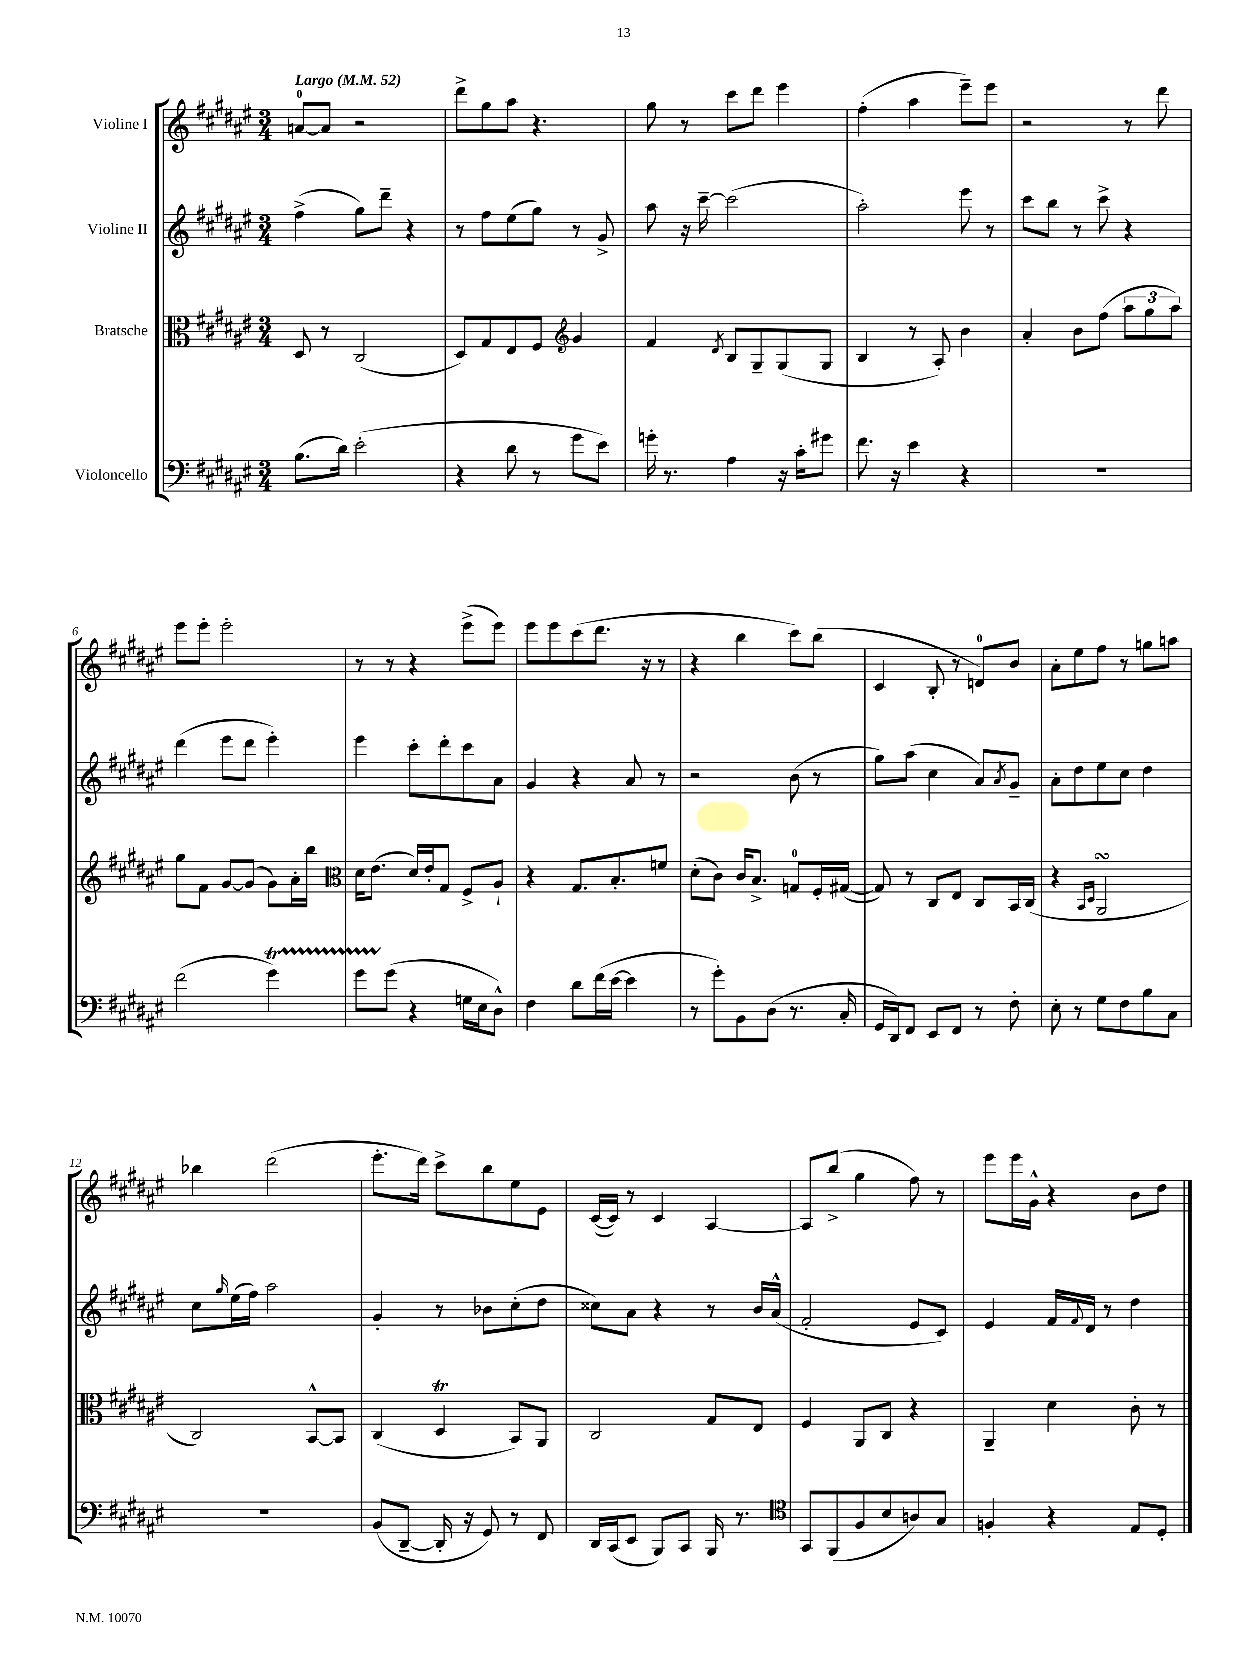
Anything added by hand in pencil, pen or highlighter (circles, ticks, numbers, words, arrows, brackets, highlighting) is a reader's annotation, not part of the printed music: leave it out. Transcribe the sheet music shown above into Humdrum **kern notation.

**kern	**kern	**kern	**kern
*staff4	*staff3	*staff2	*staff1
*clefF4	*clefC3	*clefG2	*clefG2
*k[f#c#g#d#a#e#]	*k[f#c#g#d#a#e#]	*k[f#c#g#d#a#e#]	*k[f#c#g#d#a#e#]
*M3/4	*M3/4	*M3/4	*M3/4
*MM52	*MM52	*MM52	*MM52
(8.B	8D#	(4ff#^	[8a
.	8r	.	8a]
16d#)	.	.	.
(2e#'	(2C#	8gg#)	2r
.	.	8ddd#~	.
.	.	4r	.
=	=	=	=
4r	8D#)	8r	8ddd#^
.	8G#	8ff#	8gg#
8d#	8E#	(8ee#	8aa#
8r	8F#	8gg#)	4.r
*	*clefG2	*	*
8g#	4g#	8r	.
8e#)	.	8g#^	.
=	=	=	=
16g'	4f#	8aa#	8gg#
8.r	.	.	.
.	.	16r	8r
.	.	[16ccc#~	.
.	8qd#	.	.
4A#	8B	(2ccc#]	8ccc#
.	8G#~	.	8ddd#
16r	(8G#	.	4eee#
16c#'	.	.	.
8g#	8G#	.	.
=	=	=	=
8.f#	4B	2aa#')	(4ff#'
16r	.	.	.
4e#	8r	.	4aa#
.	8A#')	.	.
4r	4b	8eee#	8eee#~)
.	.	8r	8eee#
=	=	=	=
2.r	4a#'	8ccc#	2r
.	.	8bb	.
.	8b	8r	.
.	(8ff#	8ccc#^	.
.	12aa#	4r	8r
.	12gg#	.	.
.	.	.	8ddd#
.	12aa#)	.	.
=	=	=	=
(2f#	8gg#	(4ddd#	8eee#
.	8f#	.	8eee#'
.	[8g#	8eee#	2eee#'
.	(8g#]	8ddd#	.
4g#)	8g#)	4eee#')	.
.	16a#'	.	.
.	16bb	.	.
=	=	=	=
*	*clefC3	*	*
8g#	16d#	4eee#	8r
.	(8.e#	.	.
(8g#	.	.	8r
4r	16d#)	8ccc#'	4r
.	16e#'	.	.
.	8G#	8ddd#'	.
16G	8F#^	8ccc#	(8eee#^
16E#	.	.	.
8D#^^)	8A#`	8a#	8eee#)
=	=	=	=
4F#	4r	4g#	8eee#
.	.	.	8eee#
8d#	8.G#	4r	(8ccc#
(16f#	.	.	8.ddd#
[16e#	8.B'	.	.
4e#]	.	8a#	.
.	.	.	16r
.	8f	8r	8r
=	=	=	=
8r	(8d#'	2r	4r
8g#')	8c#)	.	.
8BB	16c#	.	4bb
.	8.B^	.	.
(8D#	.	.	.
8.r	8G	(8b	8ccc#)
.	16F#'	8r	(8bb
16C#'	([16G#	.	.
=	=	=	=
16GG#	8G#])	8gg#)	4c#
16DD#)	.	.	.
8FF#	8r	(8aa#	.
8EE#	8C#	4cc#	8B'
8FF#	8E#	.	8r
8r	8C#	8a#)	8d)
.	.	8qa#	.
8F#'	16BB	8g#~	8b
.	(16C#	.	.
=	=	=	=
8E#'	4r	8a#'	8a#'
8r	.	8dd#	8ee#
.	16qqBB	.	.
.	16qqD#	.	.
8G#	2AA#	8ee#	8ff#
8F#	.	8cc#	8r
8B	.	4dd#	8gg
8C#	.	.	8aa
=	=	=	=
2.r	2C#)	8cc#	4bb-
.	.	16qqgg#	.
.	.	(16ee#	.
.	.	16ff#)	.
.	.	2aa#	(2ddd#
.	[8BB^^	.	.
.	8BB]	.	.
=	=	=	=
(8BB	(4C#	4g#'	8.eee#'
[8DD#~	.	.	.
.	.	.	16ddd#)
16DD#']	4D#	8r	8ccc#^
16r	.	.	.
8GG#)	.	8b-	8bb
8r	8BB)	(8cc#'	8ee#
8FF#	8AA#	8dd#	8e#
=	=	=	=
16DD#	2C#	8cc##)	([16c#
(16CC#	.	.	16c#])
8EE#	.	8a#	8r
8BBB)	.	4r	4c#
8CC#	.	.	.
16BBB	8G#	8r	[4A#
8.r	.	.	.
.	8E#	16b	.
.	.	(16a#^^	.
=	=	=	=
*clefC4	*	*	*
8GG#	4F#	2f#'	8A#]
(8FF#	.	.	(8bb^
8F#	8AA#	.	4gg#
8B	8C#	.	.
8A)	4r	8e#	8ff#)
8G#	.	8c#)	8r
=	=	=	=
4F'	4AA#~	4e#	8eee#
.	.	.	16eee#
.	.	.	16g#^^
4r	4d#	16f#	4r
.	.	8qqf#	.
.	.	16d#	.
.	.	8r	.
8E#	8c#'	4dd#	8b
8D#'	8r	.	8dd#
==	==	==	==
*-	*-	*-	*-
